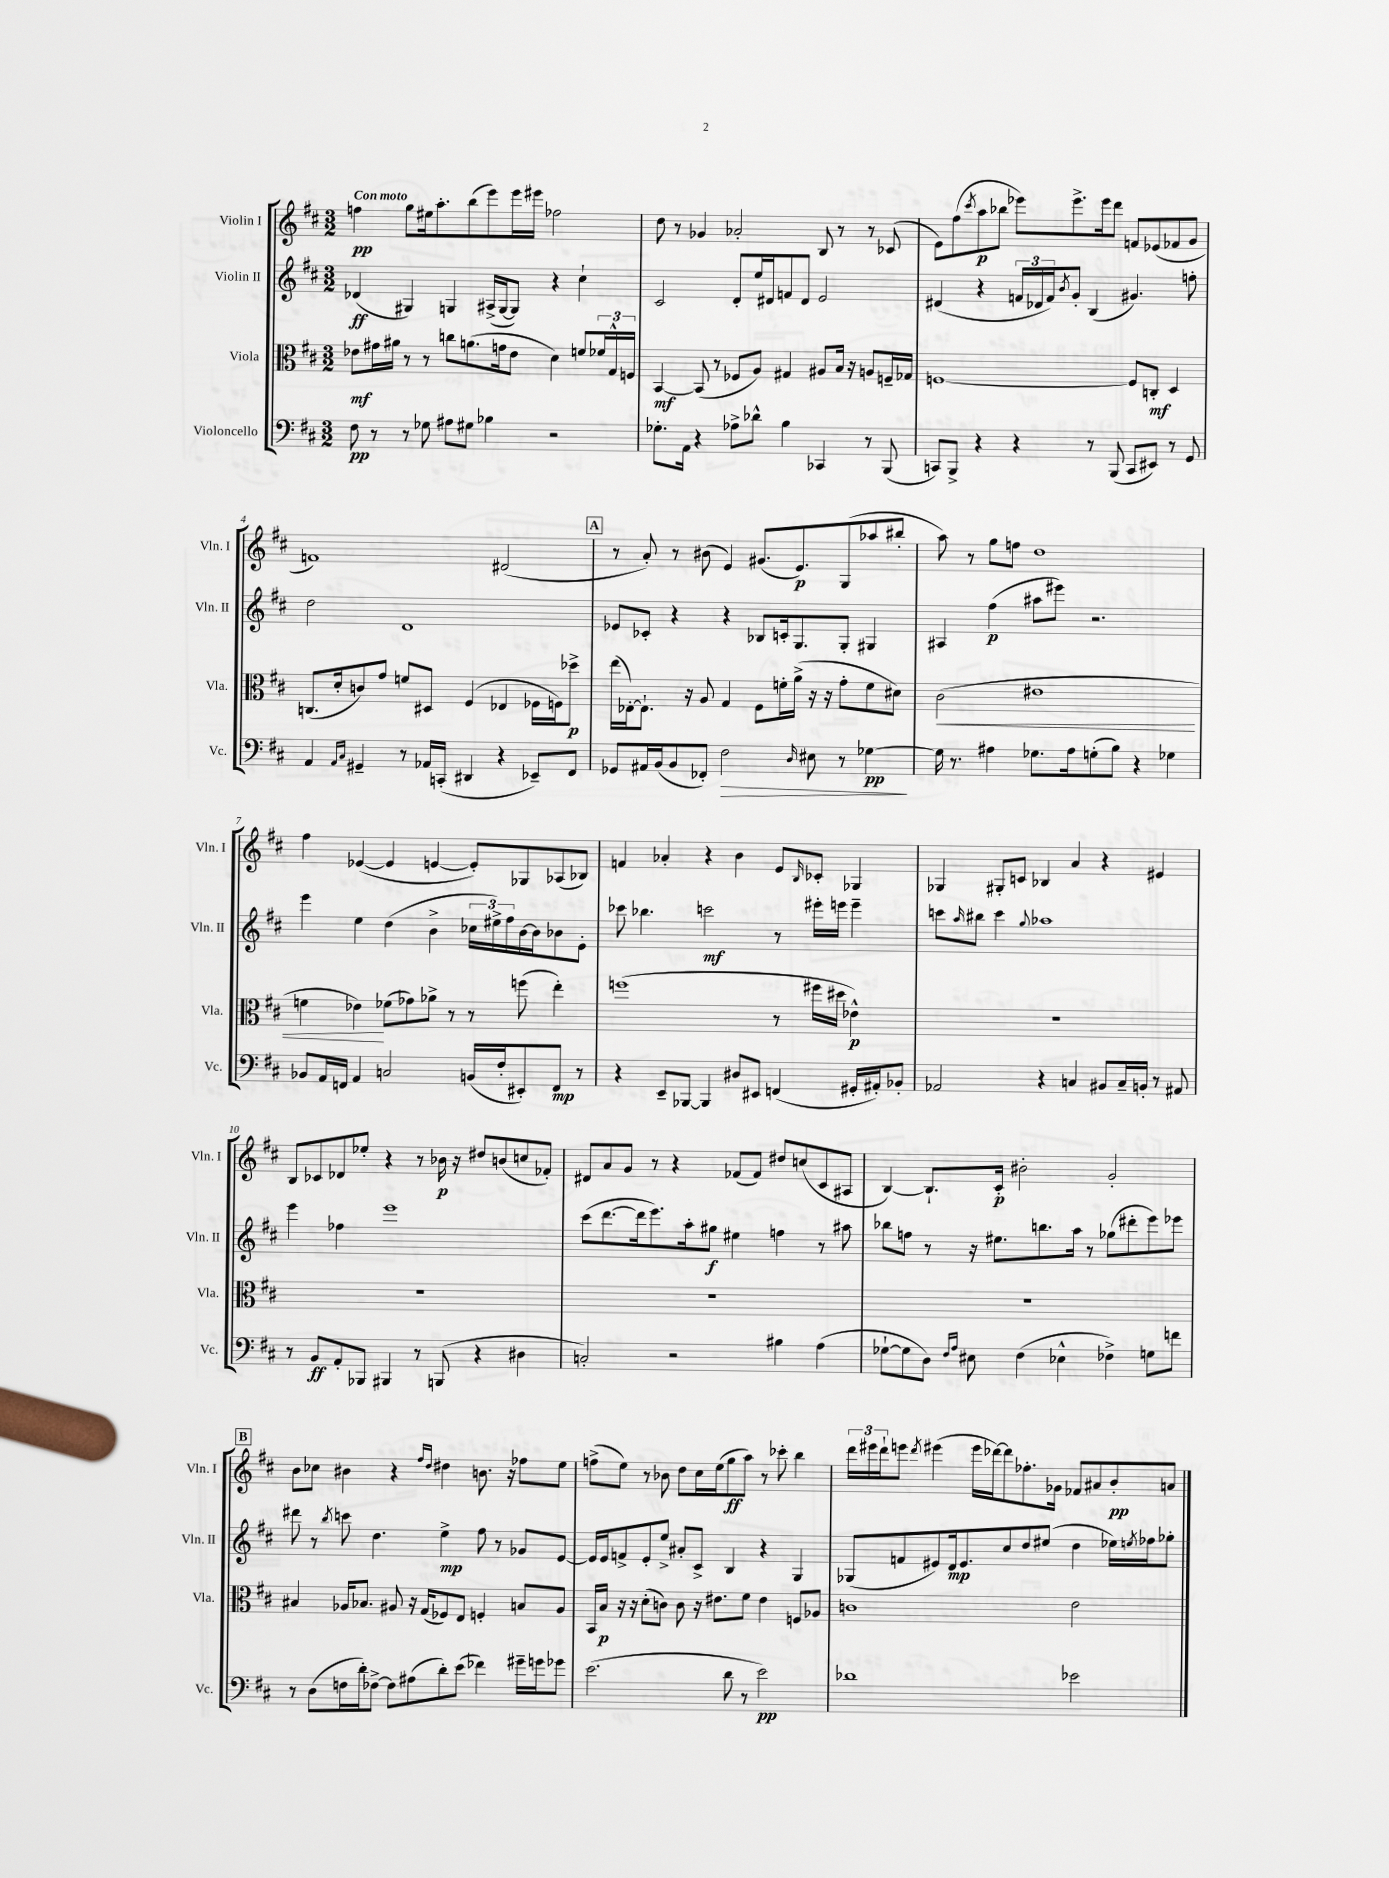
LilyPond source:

<<
\new StaffGroup <<
\new Staff = "s0" \with { instrumentName = "Violin I" shortInstrumentName = "Vln. I" } {
    \clef treble \key d \major \numericTimeSignature \time 3/2 \tempo "Con moto"
    f''4\pp g''8 eis''16 a''8.-. b''8( e'''8) e'''16 eis'''16 fes''2 |
    d''8 r8 ges'4 aes'2-. b8 r8 r8 ces'8( |
    e'8) fis''8( \acciaccatura { cis'''8 } a''8\p bes''8 ees'''8) ees'''8.-> ees'''16 d'''8 f'8 ees'8( fes'8 g'8 |
    f'1) dis'2( |
    \mark \markup { \box "A" } r8 a'8-.) r8 bis'8( e'4) gis'8.( e'8.\p) g8( aes''8 bis''8-. |
    a''8) r8 g''8 f''8 d''1 |
    fis''4 ees'4~( ees'4 e'4~ e'8-.) ges8 aes8( bes8) |
    f'4 aes'4-. r4 b'4 e'8 \grace { b16 } ces'8-. ges4 |
    ges4 gis8-. c'8 bes4 a'4 r4 eis'4 |
    b8 ces'8 des'8 ees''8-. r4 r8 bes'16\p r16 dis''8 b'8( c''8 fes'8-.) |
    dis'8 a'8 g'8 r8 r4 fes'8( fes'8) dis''8 c''8( cis'8 ais8 |
    b4~) b8.-! cis'16-.\p bis'2-. g'2-. |
    \mark \markup { \box "B" } b'8 ces''8 bis'4 r4 \grace { fis''16 d''16 } dis''4 b'8. r16 fes''8 e''8 |
    f''8->( e''8) r8 bes'8 d''8 cis''16 e''16( g''8\ff a''8) r8 ces'''8-. b''4 |
    \tuplet 3/2 { d'''16 eis'''16 d'''16-! } e'''8 \acciaccatura { d'''8 } eis'''4( eis'''16 des'''16~) des'''8 fes''8.-. ges'16 fes'8 ais'8 b'8-.\pp a'8 \bar "|." |
}
\new Staff = "s1" \with { instrumentName = "Violin II" shortInstrumentName = "Vln. II" } {
    \clef treble \key d \major \numericTimeSignature \time 3/2
    des'4\ff( gis4) g4 ais16->( g16~ g8) r4 cis''4-! |
    cis'2 d'8-. e''16 dis'16 f'8 dis'8 e'2 |
    dis'4( r4 \tuplet 3/2 { f'16 des'16 f'16) } \acciaccatura { b'8 } g'8-. b4( gis'4.) f''8-. |
    d''2 d'1 |
    \mark \markup { \box "A" } ees'8 ces'8-. r4 r4 bes8 c'16-. g8. g8-. gis4 |
    ais4 fis''4\p( ais''8 eis'''8) r2. |
    e'''4 e''4 d''4( b'4-> \tuplet 3/2 { ces''16 eis''16->) fis''16 } b'16~ b'16 bes'8 e'8-. |
    ces'''8 bes''4. c'''2\mf r8 eis'''16-. e'''16 e'''4-- |
    c'''8 \grace { a''16 } bis''8 c'''4 \appoggiatura { g''8 } aes''1 |
    e'''4 fes''4 e'''1 |
    cis'''8( d'''8.~ d'''16 e'''8.) a''16-. gis''8\f eis''4 f''4 r8 ais''8 |
    bes''8 f''8 r8 r16 eis''8. b''8. a''16 r8 ges''8( dis'''8-. e'''8) ees'''8 |
    \mark \markup { \box "B" } dis'''8 r8 \acciaccatura { b''8 } c'''8 d''4. e''4->\mp fis''8 r8 ges'8 e'8~ |
    e'16 e'16 f'8-> e'8-. e''8-> ais'8-. cis'8-> b4 r4 g4 |
    ges8( f'8 eis'8) d'16\mp eis'8. cis''8 d''8 eis''8( d''4 ees''16) \acciaccatura { e''8 } fes''16 ges''8-. \bar "|." |
}
\new Staff = "s2" \with { instrumentName = "Viola" shortInstrumentName = "Vla." } {
    \clef alto \key d \major \numericTimeSignature \time 3/2
    ees'8\mf gis'16 ais'16 r8 r8 c''8 a'8.( g'16 ees'8 d'4) f'8 \tuplet 3/2 { fes'16 g16-^ f16 } |
    b,4~\mf b,8( r8 fes8 a8) gis4 ais8 b16 r16 a8 f16-- ges16 |
    f1~ f8 c8-.\mf d4 |
    c8.( d'16-. c'8) g'8 f'8 dis8 fis4( ees4 fes16 f16) des''8->\p |
    \mark \markup { \box "A" } e''16( ees16~-.) ees8.-! r16 a8 g4 fis8 f'16-. a'16->( r16 r16 g'8-. f'8 dis'8) |
    cis'2\<( eis'1 |
    f'4 ees'4\!) fes'8( ges'8) aes'8-> r8 r8 f''8( e''4-.) |
    f''1( r8 fis''16 dis''16 ees'4-^\p) |
    R1. |
    R1. |
    R1. |
    R1. |
    \mark \markup { \box "B" } bis4 aes16 bes8. ais8 r16 g16( fes8) e8 f4-. b8 ais8 |
    b,16 b16\p r16 r16 d'8-.( c'8) c'8 r16 eis'8. fis'8 eis'4 f8 aes8 |
    c'1 e'2 \bar "|." |
}
\new Staff = "s3" \with { instrumentName = "Violoncello" shortInstrumentName = "Vc." } {
    \clef bass \key d \major \numericTimeSignature \time 3/2
    fis8\pp r8 r8 ges8 ais8 gis8 bes4 r2 |
    ges8.-. a,16 r4 aes8-> des'8-^ b4 ces,4 r8 b,,8( |
    c,8) b,,8-> r4 r4 r8 b,,8( c,8 eis,8) r8 g,8 |
    a,4 \grace { a,16 cis16 } gis,4-- r8 aes,16 c,16-.( dis,4 r4 ees,8--) fis,8 |
    \mark \markup { \box "A" } ges,8 ais,16 b,16( b,8 fes,8-.) fis2\> \grace { d16 } eis8 r8 ges4~\pp\! |
    ges16 r8. ais4 ges8. ais16 g8-.( b8) r4 ges4 |
    bes,8 a,16 f,16 a,4 c2 b,16( fis16-. eis,8-.) f,8\mp r8 |
    r4 e,8-- bes,,8~ bes,,4 dis8 eis,8 f,4( gis,16-. ais,16-.) bes,8-. |
    aes,2 r4 c4 bis,8 c16-- b,16-. r8 ais,8 |
    r8 b,8\ff a,8-. bes,,8 bis,,4 r8 b,,8( r4 dis4 |
    c2-.) r2 bis4 a4( |
    ges8~-! ges8 d8) \grace { fis16 a16 } eis8 fis4( ees4-^ fes4->) g8 f'8 |
    \mark \markup { \box "B" } r8 d8( f16 d'16-.) fes8~-> fes8 ais8( d'8-.) e'8( fes'4) gis'16-- g'16 ges'8 |
    e'2.( d'8 r8 e'2\pp) |
    des'1 ees'2 \bar "|." |
}
>>
>>
